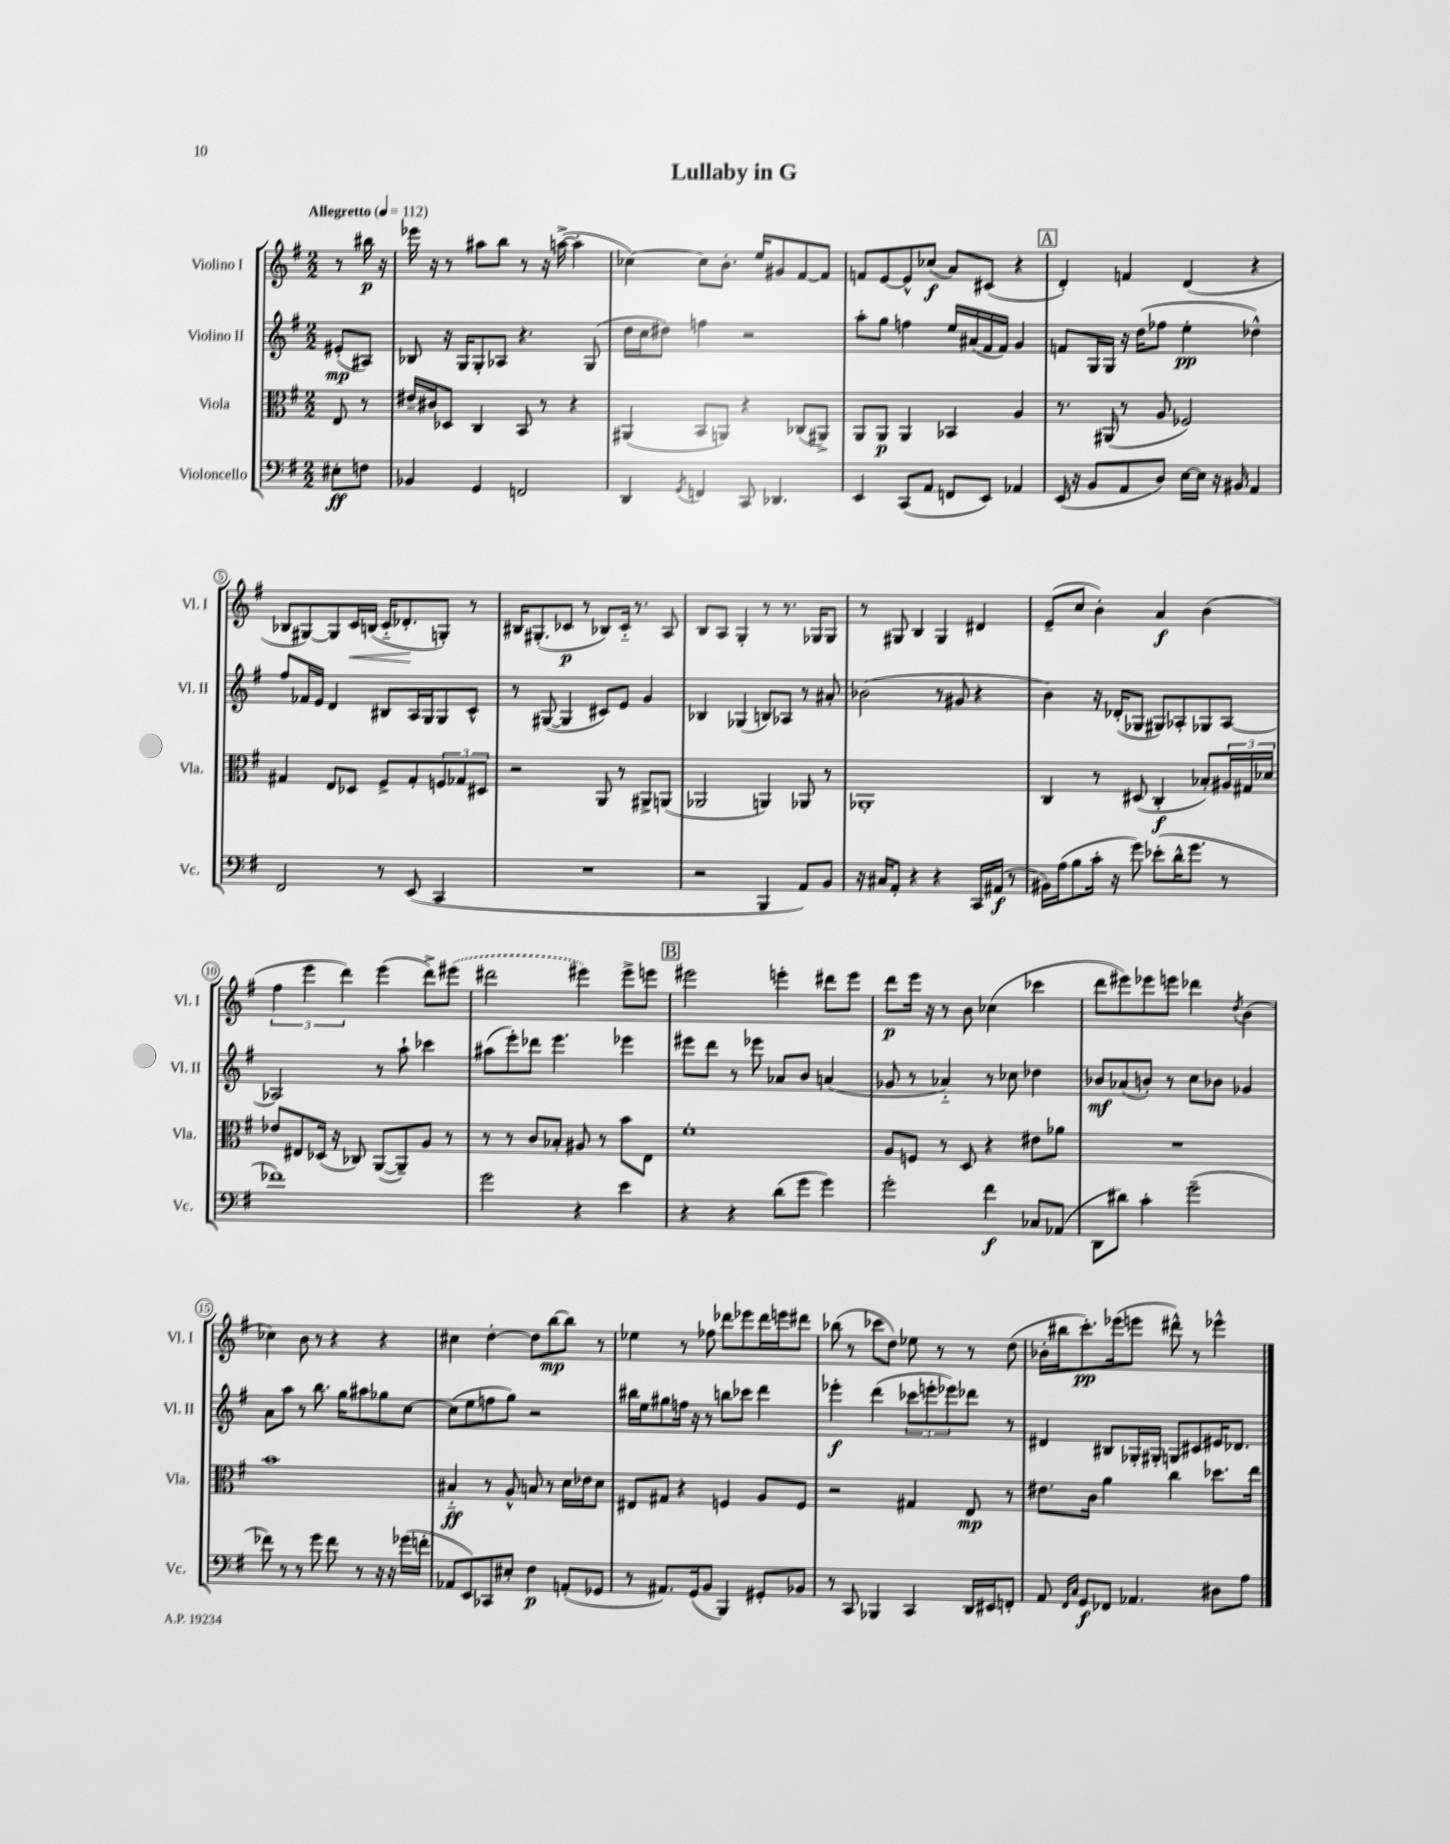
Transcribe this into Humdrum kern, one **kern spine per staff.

**kern	**kern	**kern	**kern
*staff4	*staff3	*staff2	*staff1
*clefF4	*clefC3	*clefG2	*clefG2
*k[f#]	*k[f#]	*k[f#]	*k[f#]
*M2/2	*M2/2	*M2/2	*M2/2
*MM112	*MM112	*MM112	*MM112
8E#'\L	8E/	(8e#'/L	8r
8F\J	8r	8A#/J)	16bb#\
.	.	.	16r
=	=	=	=
4BB-/	16e#~/LL	8B-/	16eee-\
.	16c#/J	.	16r
.	8D-/J	16r	8r
.	.	16G/LK	.
4GG/	4C/	8G'/	8aa#\L
.	.	8A-/J	8bb\J
2FF/	8BB/	4.r	8r
.	8r	.	16r
.	.	.	([16aa^\
.	4r	.	4aa'\]
.	.	(8G/	.
=	=	=	=
4DD/	(4AA#/	16dd\LL	[4cc-\)
.	.	16cc\J	.
.	.	8dd#\J)	.
8qGG/	.	.	.
4FF/	8BB/L	4ff\	8cc-\]L
.	8AA/J)	.	8.b'\J
8CC/	4r	2r	.
.	.	.	16ee/LK
4.DD-/	.	.	8g#/
.	(8C-/L	.	[8f#/
.	8AA#^/J)	.	8f#/]J
=	=	=	=
4EE/	8AA/L	8aa'\L	8f/L
.	8AA/J	8gg\J	[8e/
(8CC/L	4AA/	4ff\	8e^^/]
8AA/J	.	.	(8cc-/J
8FF/L	4BB-/	16ee/LL	8a/L)
.	.	(16a#/	.
8EE/J)	.	16f#/	(8c#/J
.	.	16f#/JJ)	.
4AA-/	4A/	4g/	4r
=	=	=	=
(16EE/	8.r	8f/L	4d'/)
16r	.	.	.
8BB/L	.	16G/L	.
.	(16AA#/	16G/JJ	.
8AA/	8r	16r	4f/
.	.	(16dd\LK	.
8D/J)	8A/	8ff-\J	.
[16E\LL	2F-/)	4ee'\	(4d/
16E\]JJ	.	.	.
16r	.	.	.
16BB#/	.	.	.
4AA/	.	4dd-^^\)	4r
=	=	=	=
2FF#/	4G#/	8ff#/L	8B-/L
.	.	16f-/L	[8G#/)
.	.	16e/JJ	.
.	8E/L	4d/	8G#/]
.	8D-/J	.	16c/L
.	.	.	(16B/JJ
8r	8F#^/L	8B#/L	16c'~/LK
.	.	.	8.d-'/
(8EE/	8G#'/	16A/L	.
.	.	16G/J	.
4CC/	12F/	8G/	8G'/J)
.	12G-/	.	.
.	.	8c^^/J	8r
.	12D#/J	.	.
=	=	=	=
1r	2r	8r	16B#/LK
.	.	.	(8.G#'/
.	.	([8G#/	.
.	.	4G#/]	8c-/J
.	.	.	8r
.	8AA/	8c#/L)	8B-/L)
.	8r	8e/J	16c-'~/Jk
.	.	.	8.r
.	8AA#^/L	4g/	.
.	(8AA/J	.	8A/
=	=	=	=
2r	2AA-/	4B-/	8B/L
.	.	.	8A/J
.	.	(4G-/	4G'/
4BBB/	4AA/)	8B/L)	8r
.	.	8A-/J	8.r
8AA/L)	8AA-/	8r	.
.	.	.	16G-/LK
8BB/J	8r	8a#'/	8G-/J
=	=	=	=
16r	1AA-'	(2b-\	8r
16C#/LK	.	.	.
8AA'/J	.	.	8G#/
4r	.	.	4B/
4r	.	8r	4G#/
.	.	8g#/	.
16CC/LL	.	4r	4d#/
(16AA#/JJ	.	.	.
8r	.	.	.
=	=	=	=
16BB#\LL)	4C/	4b\)	(8e~/L
(16A\J	.	.	.
8B\	.	.	8cc/J
16c'\Jk	8r	16r	4b'\)
16r	.	(16d-'/LK	.
8g\)	(8D#/	8G-/J	.
(8e-'\L	4C'/	8G#/L)	4a/
16d^^\K	.	8A-'/	.
8.g\J	.	.	.
.	8B-'/L)	8G-/	(4b\
8r	24A#/L	[8A-/J	.
.	24G#/	.	.
.	24d-/JJ	.	.
=	=	=	=
1f-)	8e-/L	2A-/]	6ff#\
.	8E#/	.	.
.	.	.	6eee\
.	(16D-/Jk	.	.
.	16r	.	.
.	.	.	6ddd\)
.	8C-/)	.	.
.	([8AA/L	8r	(4eee\
.	8AA~/])	8aa`\	.
.	8A/J	4ccc-\	8ddd^\L)
.	8r	.	(8eee#\J
=	=	=	=
2g\	8r	(8aa#\L	2ddd#\
.	8r	8eee'\)	.
.	8c/L	8ddd-\J	.
.	8B-'/J	4.eee\	.
4r	8A#/	.	4eee#\)
.	8r	.	.
4e\	8b\L	4eee-\	8eee#^\L
.	8E\J	.	8eee\J
=	=	=	=
4r	1f#'	8eee#\L	2eee#\
.	.	8ddd\J	.
4r	.	8r	.
.	.	8eee-\	.
(8d\L	.	8a-/L	4eee'\
8g\J	.	8b/J	.
4g\)	.	(4a/	8ddd#\L
.	.	.	8eee\J
=	=	=	=
2g'\	8A/L	8g-/	8ddd\L
.	8F/J	8r	16eee\Jk
.	.	.	16r
.	8r	4a-'~/)	8r
.	8D/	.	8b\
4f#\	4r	8r	(4cc-\
.	.	8cc-\	.
8C-/L	8e#\L	4dd-\	4ccc-\
(8AA-/J	8a-\J	.	.
=	=	=	=
8DD\L	1r	8b-/L	8ddd\L
8d#\J)	.	(8a-/	8eee#\)
4c'\	.	8b'/J)	8eee-\
.	.	8r	8eee\J
(2g~\	.	8cc\L	4ddd-\
.	.	8b-\J	.
.	.	.	8qdd/
.	.	4g-/	(4b\
=	=	=	=
8f-\)	1b	8a\L	4cc-\)
8r	.	8aa\J	.
8r	.	8r	8b\
8g\	.	8.bb\	8r
8f-\	.	.	4r
.	.	16gg\LK	.
8r	.	8aa#\	.
16r	.	8gg-\	4r
16r	.	.	.
(16g-\LL	.	[8cc\J	.
16f'\JJ	.	.	.
=	=	=	=
8AA-/L	4B#'~/	(8cc\]L	4cc#\
8EE/)	.	8ee\	.
8CC-/	8r	8ff\	[4dd'\
8E#'/J	8A^^/	8gg\J)	.
4F#\	8B/	2r	8dd\]L
.	8r	.	[8bb\
(8AA'/L	16d\LL	.	8bb\]J
.	16e-\J	.	.
8GG-/J	8d\J	.	8r
=	=	=	=
8r	8E#/L	16bb#\LL	4ee-\
.	.	16ee\J	.
8.AA#/L)	8G#/J	8gg#\	.
.	4r	16ff\Jk	8r
(16GG/k	.	16r	.
8BB/J	.	8r	8ff-\
4BBB/)	4F/	8bb\L	8ddd-\L
.	.	8ccc-\J	8eee-\
8GG#'/L	8A/L	4ddd\	16ddd-\L
.	.	.	16eee\J
8BB-/J	8F/J	.	8ddd#\J
=	=	=	=
8r	2r	4eee-'\	(8bb-\
8CC/	.	.	8r
4BBB-/	.	(4ddd\	8ccc-\L
.	.	.	8dd\J)
4CC/	4G#/	12ccc-\L	8ee-\
.	.	12eee'\	.
.	.	.	8r
.	.	12eee-\)	.
16DD/LL	8E/	8ddd-\J	8r
16EE#/J	.	.	.
8FF'/J	8r	8r	(8dd\
=	=	=	=
8AA/	8.e#\L	4d#/	16b-'\LL
.	.	.	16bb#\J
16qqFF#/LL	.	.	.
16qqC/JJ	.	.	.
8GG/L	.	.	8.ccc'\)
.	16c\Jk	.	.
8FF-/J	4a\	8B#/L	.
.	.	.	(16eee-\k
4.AA-/	.	16G-'/L	8eee\J
.	.	16G#'/JJ	.
.	4cc\	8G/L	8ddd#^^\)
.	.	8c#/	8r
8D#\L	8.dd-\L	16e#/K	4eee-^^\
.	.	8.d-/J	.
8A\J	.	.	.
.	16ee\Jk	.	.
==	==	==	==
*-	*-	*-	*-
